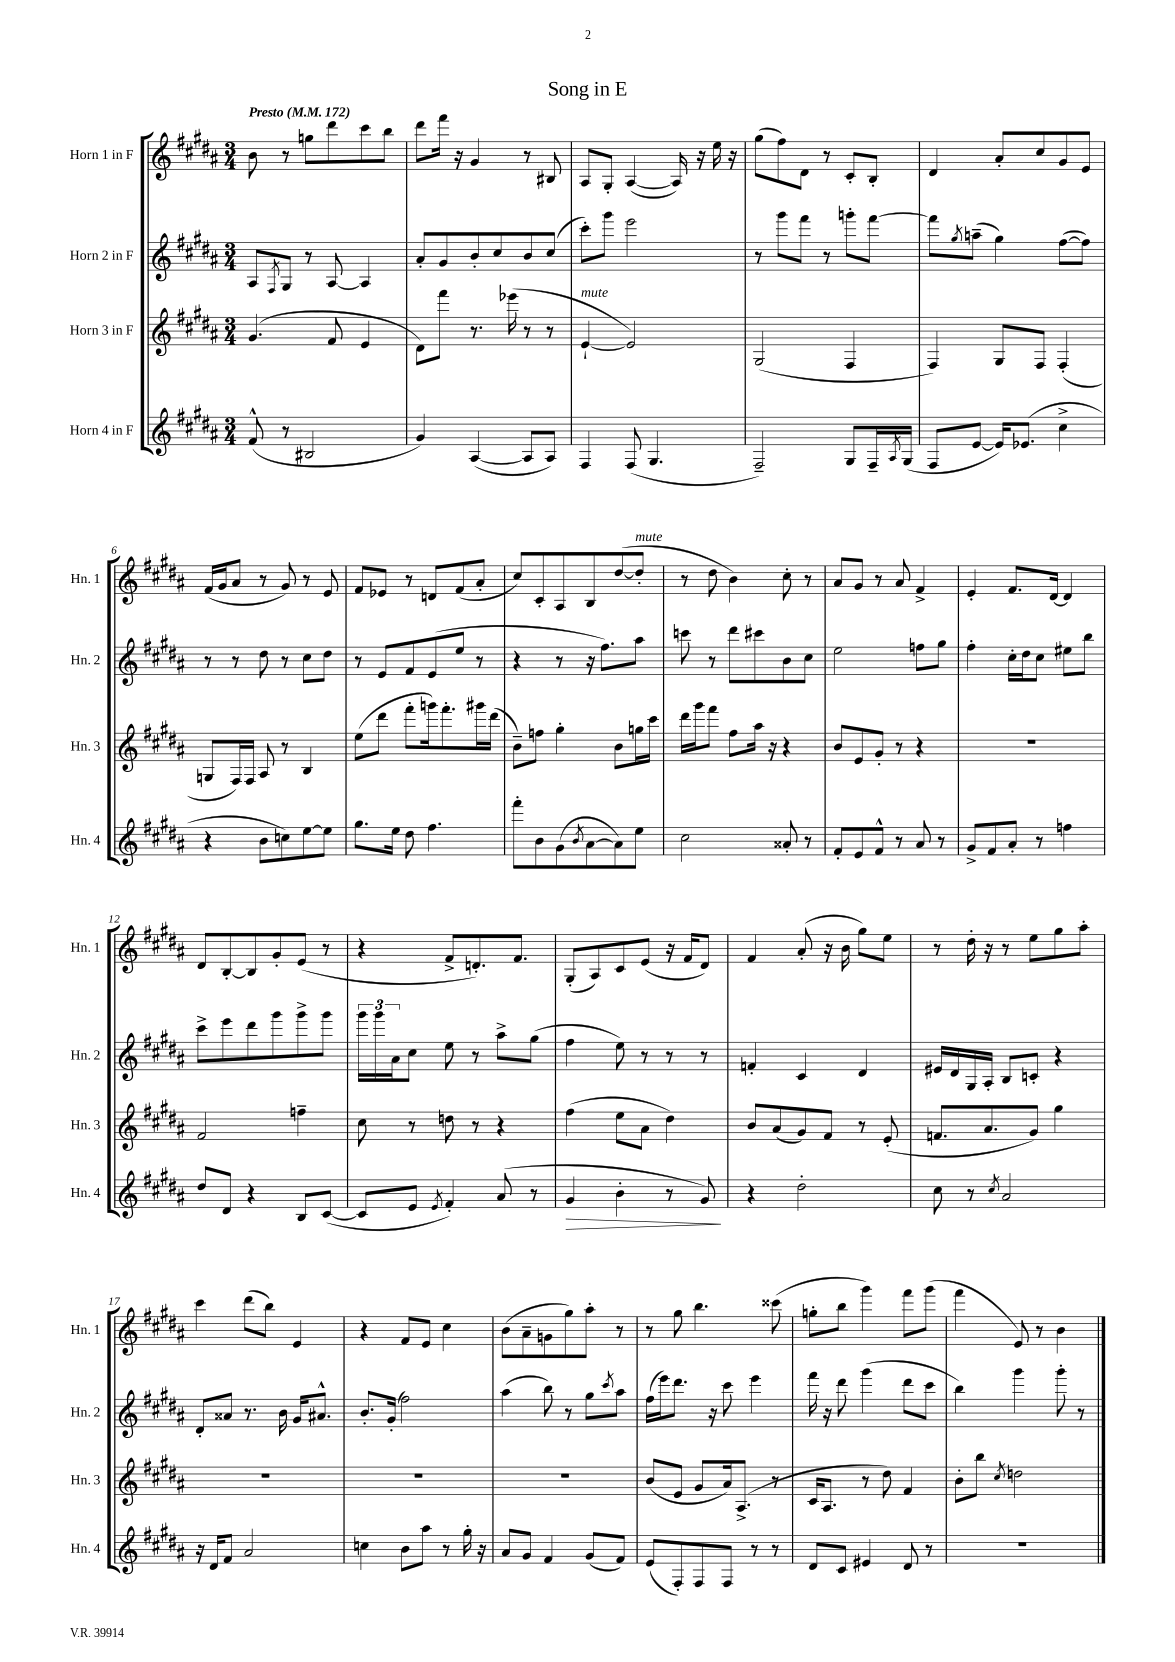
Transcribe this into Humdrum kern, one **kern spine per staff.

**kern	**kern	**kern	**kern
*staff4	*staff3	*staff2	*staff1
*clefG2	*clefG2	*clefG2	*clefG2
*k[f#c#g#d#a#]	*k[f#c#g#d#a#]	*k[f#c#g#d#a#]	*k[f#c#g#d#a#]
*M3/4	*M3/4	*M3/4	*M3/4
*MM172	*MM172	*MM172	*MM172
(8f#^^/	(4.g#/	8A#/L	8b\
.	.	8qF#/	.
8r	.	8G#/J	8r
2B#/	.	8r	8gg\L
.	8f#/	[8A#/	8ddd#\
.	4e/	4A#/]	8ccc#\
.	.	.	8bb\J
=	=	=	=
4g#/)	8d#\L)	8a#'/L	8ddd#\L
.	8fff#\J	8g#/	16fff#\Jk
.	.	.	16r
([4A#/	8.r	8b'/	4g#/
.	.	8cc#/	.
.	(16eee-\	.	.
8A#/]L	8r	8b/	8r
8A#/J)	8r	(8cc#/J	8B#/
=	=	=	=
4F#/	[4e`/	8ccc#'\L)	8A#/L
.	.	8ggg#\J	8G#'/J
(8F#/	2e/])	2eee\	([4A#/
4.G#/	.	.	.
.	.	.	16A#/])
.	.	.	16r
.	.	.	16ee\
.	.	.	16r
=	=	=	=
2F#~/)	(2G#/	8r	(8gg#\L
.	.	8ggg#\L	8ff#\)
.	.	8fff#\J	8d#\J
.	.	8r	8r
8G#/L	4F#/	8ggg'\L	8c#'/L
16F#~/L	.	[8fff#\J	8B'/J
8qA#/	.	.	.
(16G#/JJ	.	.	.
=	=	=	=
8F#/L	4F#/)	8fff#\]L	4d#/
.	.	8qgg#/	.
[8e/J	.	(8aa~\J	.
16e/]LK)	8G#/L	4gg#\)	8a#'/L
(8.e-/J	.	.	.
.	8F#/J	.	8cc#/
4cc#^\	(4F#'/	([8ff#\L	8g#/
.	.	8ff#\]J)	8e/J
=	=	=	=
4r	8G/L	8r	(16f#/LL
.	.	.	16g#/J
.	16F#/L)	8r	8a#/J
.	16F#/JJ	.	.
8b\L	8A#/	8dd#\	8r
8cc\)	8r	8r	8g#/)
[8ee\	4B/	8cc#\L	8r
8ee\]J	.	8dd#\J	8e/
=	=	=	=
8.gg#\L	(8ee\L	8r	8f#/L
.	8ddd#\J	8e/L	8e-/J
16ee\Jk	.	.	.
8dd#\	8fff#'\L	8f#/	8r
4.ff#\	16ggg\k)	(8e/	8d/L
.	8.fff#'\	.	.
.	.	8ee/J	(8f#/
.	16ggg#\L	8r	8a#'/J
.	(16ddd#\JJ	.	.
=	=	=	=
8fff#'\L	8b~\L)	4r	8cc#/L)
8b\	8ff\J	.	8c#'/
(8g#\	4gg#'\	8r	8A#/
8qb/	.	.	.
[8a#\	.	16r	8B/
.	.	8.ff#\L)	.
8a#\])	8b\L	.	([8dd#/
8ee\J	16gg\L	8aa#\J	8dd#'/]J
.	16ccc#\JJ	.	.
=	=	=	=
2cc#\	16ddd#\LL	8ccc\	8r
.	16ggg#\J	.	.
.	8fff#\J	8r	8dd#\
.	8ff#\L	8ddd#\L	4b\)
.	16aa#\Jk	8ccc#\	.
.	16r	.	.
8a##'/	4r	8b\	8cc#'\
8r	.	8cc#\J	8r
=	=	=	=
8f#'/L	8b/L	2ee\	8a#/L
8e/	8e/	.	8g#/J
8f#^^/J	8g#'/J	.	8r
8r	8r	.	8a#/
8a#/	4r	8ff\L	4f#^/
8r	.	8gg#\J	.
=	=	=	=
8g#^/L	2.r	4ff#'\	4e'/
8f#/	.	.	.
8a#'/J	.	16cc#'\LL	8.f#/L
.	.	16dd#\J	.
8r	.	8cc#\J	.
.	.	.	[16d#/Jk
4ff\	.	8ee#\L	4d#/]
.	.	8bb\J	.
=	=	=	=
8dd#/L	2f#/	8ccc#^\L	8d#/L
8d#/J	.	8eee\	[8B'/
4r	.	8ddd#\	8B/]
.	.	8ggg#\	8g#'/
8B/L	4ff~\	8ggg#^\	(8e/J
([8c#/J	.	8ggg#\J	8r
=	=	=	=
8c#/]L	8cc#\	24ggg#\LL	4r
.	.	24ggg#\	.
.	.	24a#\J	.
8e/J	8r	8cc#\J	.
8qe/	.	.	.
4f#'/)	8dd\	8ee\	8f#^/L
.	8r	8r	8.d'/)
(8a#/	4r	8aa#^\L	.
.	.	.	8.f#/J
8r	.	(8gg#\J	.
=	=	=	=
4g#/	(4ff#\	4ff#\	(8G#'/L
.	.	.	8A#/)
4b'\	8ee\L	8ee\)	8c#/
.	8a#\J	8r	(8e/J
8r	4dd#\)	8r	16r
.	.	.	16f#/LK
8g#/)	.	8r	8d#/J)
=	=	=	=
4r	8b/L	4f'/	4f#/
.	(8a#/	.	.
2dd#'\	8g#/)	4c#/	(8a#'/
.	8f#/J	.	16r
.	.	.	16b\
.	8r	4d#/	8gg#\L)
.	(8e'/	.	8ee\J
=	=	=	=
8cc#\	8.f/L	16e#/LL	8r
.	.	16d#/	.
8r	.	16G#/	16dd#'\
.	8.a#/	16A#'/JJ	16r
8qcc#/	.	.	.
2a#/	.	8B/L	8r
.	8g#/J)	8c'/J	8ee\L
.	4gg#\	4r	8gg#\
.	.	.	8aa#'\J
=	=	=	=
16r	2.r	8d#'/L	4ccc#\
16d#/LK	.	.	.
8f#/J	.	8a##/J	.
2a#/	.	8.r	(8ddd#\L
.	.	.	8bb\J)
.	.	16b\	.
.	.	16g#/LK	4e/
.	.	8.a#^^/J	.
=	=	=	=
4cc\	2.r	8.b'/L	4r
.	.	(16g#'/Jk	.
8b\L	.	2ff#\)	8f#/L
8aa#\J	.	.	8e/J
8r	.	.	4cc#\
16gg#'\	.	.	.
16r	.	.	.
=	=	=	=
8a#/L	2.r	(4aa#\	(8b\L
8g#/J	.	.	8a#~\
4f#/	.	8bb\)	8g\
.	.	8r	8gg#\)
(8g#/L	.	8gg#\L	8aa#'\J
.	.	8qccc#/	.
8f#/J)	.	8aa#\J	8r
=	=	=	=
(8e/L	(8b/L	(16ff#\LL	8r
.	.	16eee\J)	.
8F#'/)	8e/J	8.ddd#\J	8gg#\
8F#/	8g#/L	.	4.bb\
.	.	16r	.
8F#/J	16a#/k)	8ccc#\	.
.	(8.A#^/J	.	.
8r	.	4eee\	.
8r	8r	.	(8ccc##\
=	=	=	=
8d#/L	16c#/LK	16fff#\	8gg'\L
.	8.A#/J	16r	.
8c#/J	.	8ddd#\	8bb\J
4e#/	8r	(4ggg#\	4ggg#\)
.	8dd#\)	.	.
8d#/	4f#/	8ddd#\L	8fff#\L
8r	.	8ccc#\J	(8ggg#\J
=	=	=	=
2.r	8b'\L	4bb\)	4fff#\
.	8bb\J	.	.
.	8qcc#/	.	.
.	2dd\	4ggg#\	8e/)
.	.	.	8r
.	.	8ggg#'\	4b\
.	.	8r	.
==	==	==	==
*-	*-	*-	*-
